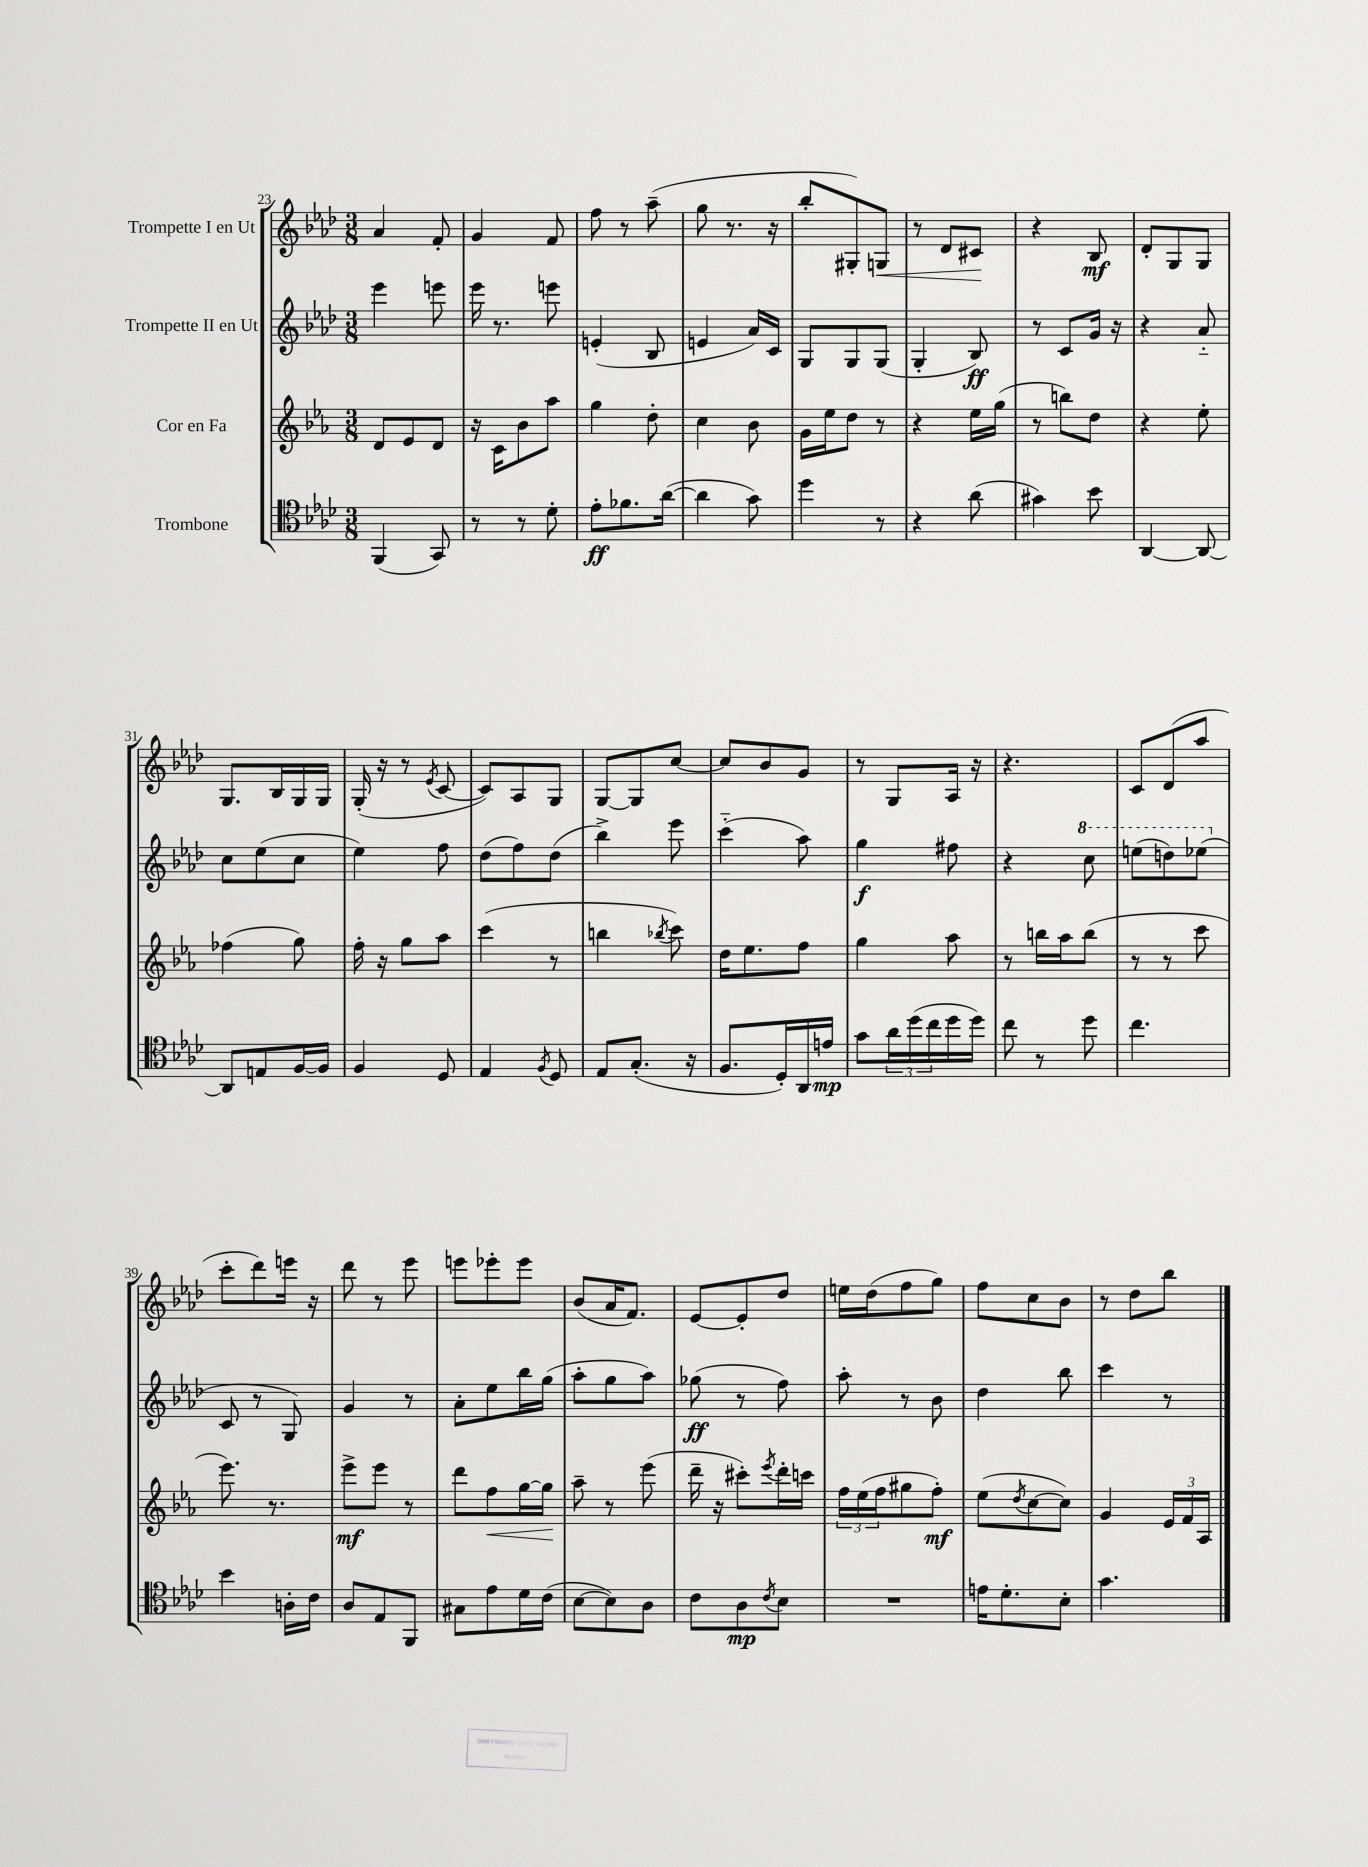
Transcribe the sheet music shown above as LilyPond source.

<<
\new StaffGroup <<
\new Staff = "s0" \with { instrumentName = "Trompette I en Ut" } {
    \clef treble \key aes \major \numericTimeSignature \time 3/8
    aes'4 f'8-. |
    g'4 f'8 |
    f''8 r8 aes''8--( |
    g''8 r8. r16 |
    bes''8-. gis8-.) g8\< |
    r8 des'8 cis'8\! |
    r4 bes8\mf |
    des'8-. g8 g8 |
    g8. bes16 g16 g16 |
    g16-.( r16 r8 \acciaccatura { ees'8 } c'8~ |
    c'8) aes8 g8 |
    g8~ g8 c''8~ |
    c''8 bes'8 g'8 |
    r8 g8 aes16 r16 |
    r4. |
    c'8 des'8( aes''8 |
    c'''8-. des'''8) e'''16 r16 |
    des'''8 r8 ees'''8 |
    e'''8 ees'''8-. ees'''8 |
    bes'8( aes'16 f'8.) |
    ees'8~ ees'8-. des''8 |
    e''16 des''16( f''8 g''8) |
    f''8 c''8 bes'8 |
    r8 des''8 bes''8 \bar "|." |
}
\new Staff = "s1" \with { instrumentName = "Trompette II en Ut" } {
    \clef treble \key aes \major \numericTimeSignature \time 3/8
    ees'''4 e'''8 |
    ees'''16 r8. e'''8 |
    e'4-.( bes8 |
    e'4 aes'16) c'16 |
    g8 g8 g8( |
    g4-. bes8\ff) |
    r8 c'8 g'16 r16 |
    r4 aes'8-_ |
    c''8 ees''8( c''8 |
    ees''4) f''8 |
    des''8( f''8) des''8( |
    bes''4->) ees'''8 |
    c'''4-_( aes''8) |
    g''4\f fis''8 |
    r4 \ottava #1 c'''8 |
    e'''8( d'''8) ees'''8( \ottava #0 |
    c'8 r8 g8) |
    g'4 r8 |
    aes'8-. ees''8 bes''16 g''16( |
    aes''8-. g''8 aes''8) |
    ges''8\ff( r8 f''8) |
    aes''8-. r8 bes'8 |
    des''4 bes''8 |
    c'''4 r8 \bar "|." |
}
\new Staff = "s2" \with { instrumentName = "Cor en Fa" } {
    \clef treble \key ees \major \numericTimeSignature \time 3/8
    d'8 ees'8 d'8 |
    r16 c'16 bes'8 aes''8 |
    g''4 d''8-. |
    c''4 bes'8 |
    g'16 ees''16 d''8 r8 |
    r4 ees''16 g''16( |
    r8 b''8) d''8 |
    r4 ees''8-. |
    fes''4( g''8) |
    f''16-. r16 g''8 aes''8 |
    c'''4( r8 |
    b''4 \acciaccatura { bes''8 } c'''8) |
    d''16 ees''8. f''8 |
    g''4 aes''8 |
    r8 b''16 aes''16 b''8( |
    r8 r8 c'''8 |
    ees'''8.) r8. |
    ees'''8->\mf ees'''8 r8 |
    d'''8 f''8\< g''16~ g''16\! |
    aes''8-- r8 ees'''8( |
    d'''16-- r16 cis'''8-.) \acciaccatura { ees'''8 } d'''16-. c'''16 |
    \tuplet 3/2 { f''16 ees''16( f''16 } gis''8 f''8-.\mf) |
    ees''8( \acciaccatura { d''8 } c''8~ c''8) |
    g'4 \tuplet 3/2 { ees'16 f'16 aes16 } \bar "|." |
}
\new Staff = "s3" \with { instrumentName = "Trombone" } {
    \clef tenor \key aes \major \numericTimeSignature \time 3/8
    f,4( g,8) |
    r8 r8 des'8-. |
    ees'8-.\ff fes'8. aes'16~( |
    aes'4 g'8) |
    des''4 r8 |
    r4 aes'8( |
    gis'4) bes'8 |
    aes,4~ aes,8~ |
    aes,8 e8 f16~ f16 |
    f4 des8 |
    ees4 \acciaccatura { f8 } des8 |
    ees8 g8.-.( r16 |
    f8. des16-.) aes,16 e'16\mp |
    g'8 \tuplet 3/2 { aes'16 des''16( c''16 } des''16 des''16) |
    c''8 r8 des''8 |
    c''4. |
    bes'4 a16-. c'16 |
    aes8 ees8 f,8 |
    gis8 ees'8 des'16 c'16( |
    bes8~ bes8) aes8 |
    c'8 aes8\mp \acciaccatura { c'8 } bes8 |
    R4. |
    e'16 des'8.-. bes8-. |
    g'4. \bar "|." |
}
>>
>>
\layout { \context { \Score currentBarNumber = #23 } }
